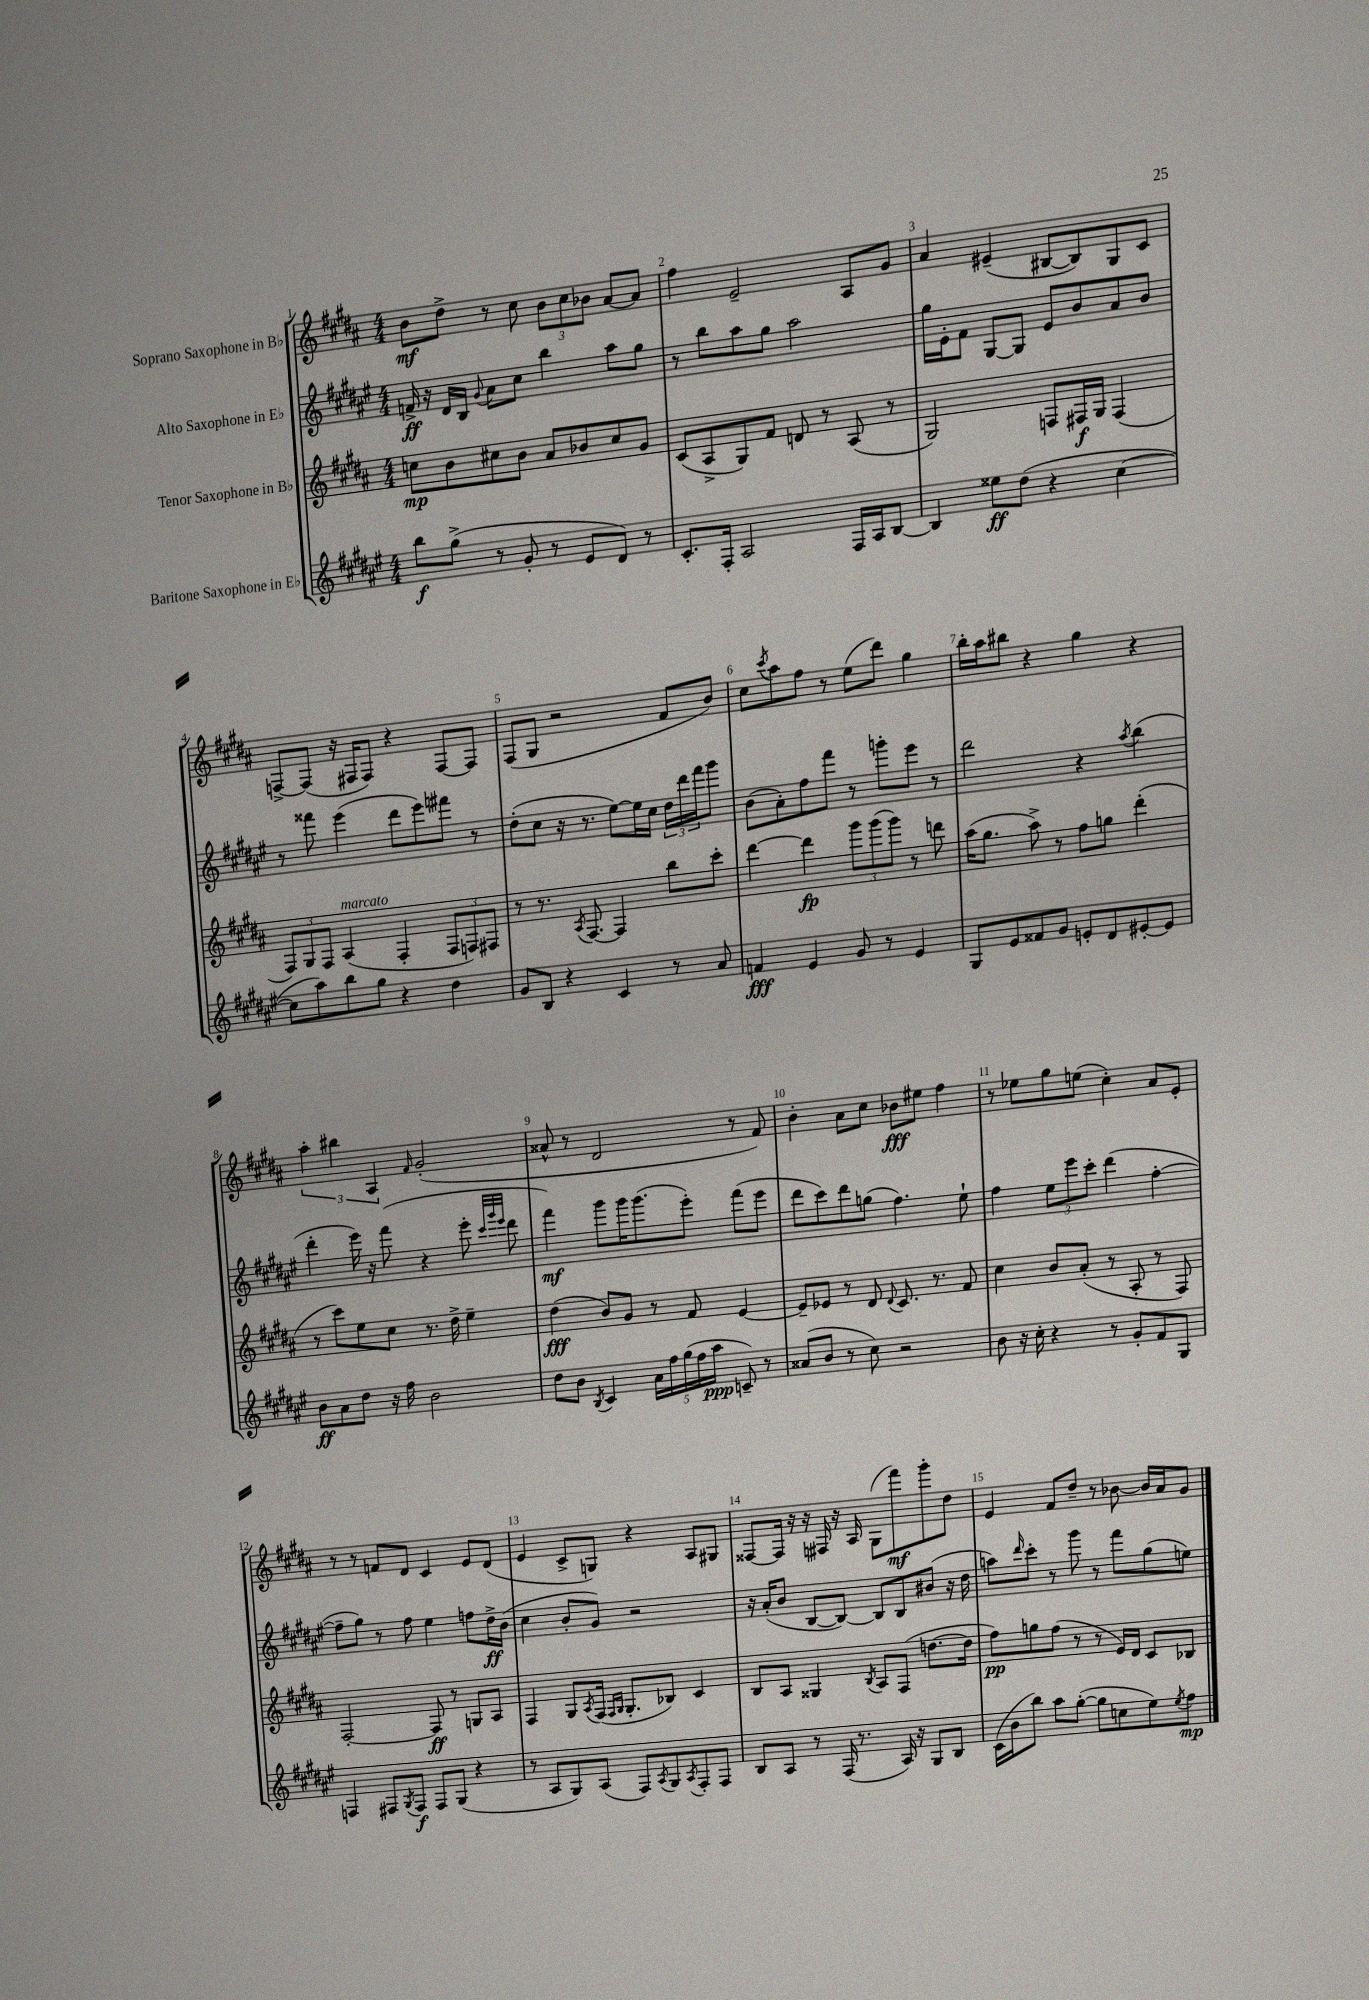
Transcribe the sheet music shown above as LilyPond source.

<<
\new StaffGroup <<
\new Staff = "s0" \with { instrumentName = "Soprano Saxophone in Bb" } {
    \clef treble \key b \major \numericTimeSignature \time 4/4
    b'8\mf dis''8-> r8 cis''8 \tuplet 3/2 { b'8 cis''8 bes'8 } ais'8~ ais'8 |
    fis''4 e'2-- ais8 gis'8 |
    ais'4 eis'4--( bis8~ bis8) gis8 cis'8 |
    f8~-> f8( r16 fis16 fis8) r4 fis8~ fis8 |
    fis8( gis8 r2 fis'8 b'8) |
    cis''8 \acciaccatura { cis'''8 } ais''8 fis''8 r8 e''8( dis'''8) gis''4 |
    b''16-. ais''16 bis''8 r4 gis''4 r4 |
    \tuplet 3/2 { ais''4-. bis''4 ais4 } \grace { fis'16 } gis'2-.( |
    aisis'8-^ r8 dis'2 r8 fis'8) |
    b'4-. ais'8 cis''8 bes'8\fff eis''8 fis''4 |
    r8 ees''8 gis''8 e''8( cis''4-.) ais'8 e'8-. |
    r8 r8 f'8 dis'8 cis'4 e'8 dis'8( |
    e'4 cis'8-> g8) r4 ais8 gis8 |
    fisis8~ fisis16 r16 r16 fis16 r16 ais16 gis8( fis'''8\mf) gis'''8-. dis''8 |
    e'4 fis'8 dis''8-- r8 bes'8~ bes'16 ais'16 gis'8 \bar "|." |
}
\new Staff = "s1" \with { instrumentName = "Alto Saxophone in Eb" } {
    \clef treble \key fis \major \numericTimeSignature \time 4/4
    f'16->\ff r16 dis'16 b16 \appoggiatura { gis'8 } ais'8 cis''8 b''4 ais''8 gis''8 |
    r8 b''8 ais''8 gis''8 ais''2 |
    gis''16 eis'16-. fis'8 gis8~ gis8 eis'8 b'8 ais'8 b'8 |
    r8 fisis'''8 eis'''4( dis'''8 eis'''8) fis'''8 r8 |
    dis''8-.( cis''8 r16 r8. eis''8~) eis''16 cis''16 \tuplet 3/2 { dis''16 dis'''16 fis'''16 } gis'''8 |
    b'8( ais'8-.) fis''8 fis'''8 r8 g'''8-. eis'''8 r8 |
    dis'''2 r4 \acciaccatura { ais''8 } b''4( |
    dis'''4-. eis'''16) r16 fis'''8( r4 eis'''8-. \grace { cis'''32 gis'''32 eis'''32 } dis'''8 |
    fis'''4\mf) gis'''8 gis'''16 gis'''8.( eis'''8-.) fis'''8( eis'''8 |
    dis'''8 cis'''8) dis'''8 g''8( fis''4.) eis''8-! |
    fis''4 \tuplet 3/2 { eis''8 eis'''8 cis'''8-. } dis'''4( fis''4~-. |
    fis''8-- gis''8) r8 fis''8 eis''4 f''8 dis''16->\ff b'16( |
    cis''4 b'8-. gis'8) r2 |
    r16 ais'16-.( b'8 b8~ b8~) b8 b8 bis'8( r16 dis''16 |
    a''8) \grace { dis'''16 } cis'''8-. r8 gis'''8 r8 fis'''8 gis''8( e''8) \bar "|." |
}
\new Staff = "s2" \with { instrumentName = "Tenor Saxophone in Bb" } {
    \clef treble \key b \major \numericTimeSignature \time 4/4
    c''8\mp b'8 cis''8 b'8 ais'8 bes'8 cis''8 gis'8 |
    cis'8( ais8-> gis8) fis'8 d'8 r8 ais8( r8 |
    gis2) f8 fis16\f gis16 fis4( |
    \tuplet 3/2 { fis8) gis8 fis8 } ais4^\markup { \italic "marcato" }( fis4-. \tuplet 3/2 { fis8 f8) fis8 } |
    r8 r8. \acciaccatura { ais8 } fis8.~ fis4 b''8 cis'''8-. |
    dis'''4~ dis'''4\fp \tuplet 3/2 { gis'''8 gis'''8( gis'''8) } r8 d'''8 |
    ais''16( gis''8. ais''8->) r8 fis''8 g''8 dis'''4-.( |
    r8 cis'''8) e''8 cis''8 r8. dis''16-> e''4-- |
    dis''4\fff( b'8) gis'8 r8 fis'8 e'4~ |
    e'8-- ees'8 r8 dis'8 \appoggiatura { dis'8 } cis'8. r8. fis'8 |
    cis''4 b'8 ais'8-.( r8 ais8-. r8 fis8) |
    fis2~-. fis8\ff r8 g8 ais8 |
    fis4 gis8 \acciaccatura { ais8 } fis16( \grace { fis16 gis16 } gis8.-. bes8) cis'4 |
    b8 ais8 gisis4 \acciaccatura { b8 } ais8 fis8( d''8.~ d''16 |
    fis''8\pp) g''8 fis''8( r8 r8 e'16) dis'16 cis'8 bes8 \bar "|." |
}
\new Staff = "s3" \with { instrumentName = "Baritone Saxophone in Eb" } {
    \clef treble \key fis \major \numericTimeSignature \time 4/4
    b''8\f gis''8->( r8 gis'8-. r8 eis'8 dis'8) r8 |
    cis'8.-. fis16-. ais2 fis16 ais16 b8~ |
    b4 eisis''8\ff dis''8( r4 cis''4~ |
    cis''8 ais''8) b''8 gis''8 r4 dis''4 |
    gis'8 b8 r4 cis'4 r8 ais'8 |
    f'4\fff eis'4 gis'8 r8 eis'4 |
    gis8 eis'8 fisis'8 gis'8 e'8-. dis'8 eis'8~-. eis'8 |
    b'8\ff ais'8 dis''8 r16 fis''16 b'2 |
    dis''8 b'8 \acciaccatura { b8 } cis'4 \tuplet 5/4 { ais'16 fis''16 gis''16( fis''16 ais''16\ppp } c'8--) r8 |
    aisis'8( b'8 r8 cis''8) r2 |
    b'8 r16 cis''16-. r4 r8 gis'8-. fis'8 gis8 |
    f4 fis8 \acciaccatura { gis8 } fis8\f fis8 gis8( r4 |
    r8 ais8 gis8) ais8( fis8) \acciaccatura { ais8 } gis8 \acciaccatura { ais8 } fis8-. fis8 |
    b8 ais8 r8 fis16( r8. ais16) r16 gis8 b8 |
    cis'16( b'16 b''8) ais''8 gis''8~-.( gis''8 c''8 eis''8) \acciaccatura { eis''8 } fis''8\mp \bar "|." |
}
>>
>>
\layout { \context { \Score \override BarNumber.break-visibility = ##(#f #t #t) barNumberVisibility = #all-bar-numbers-visible } }
